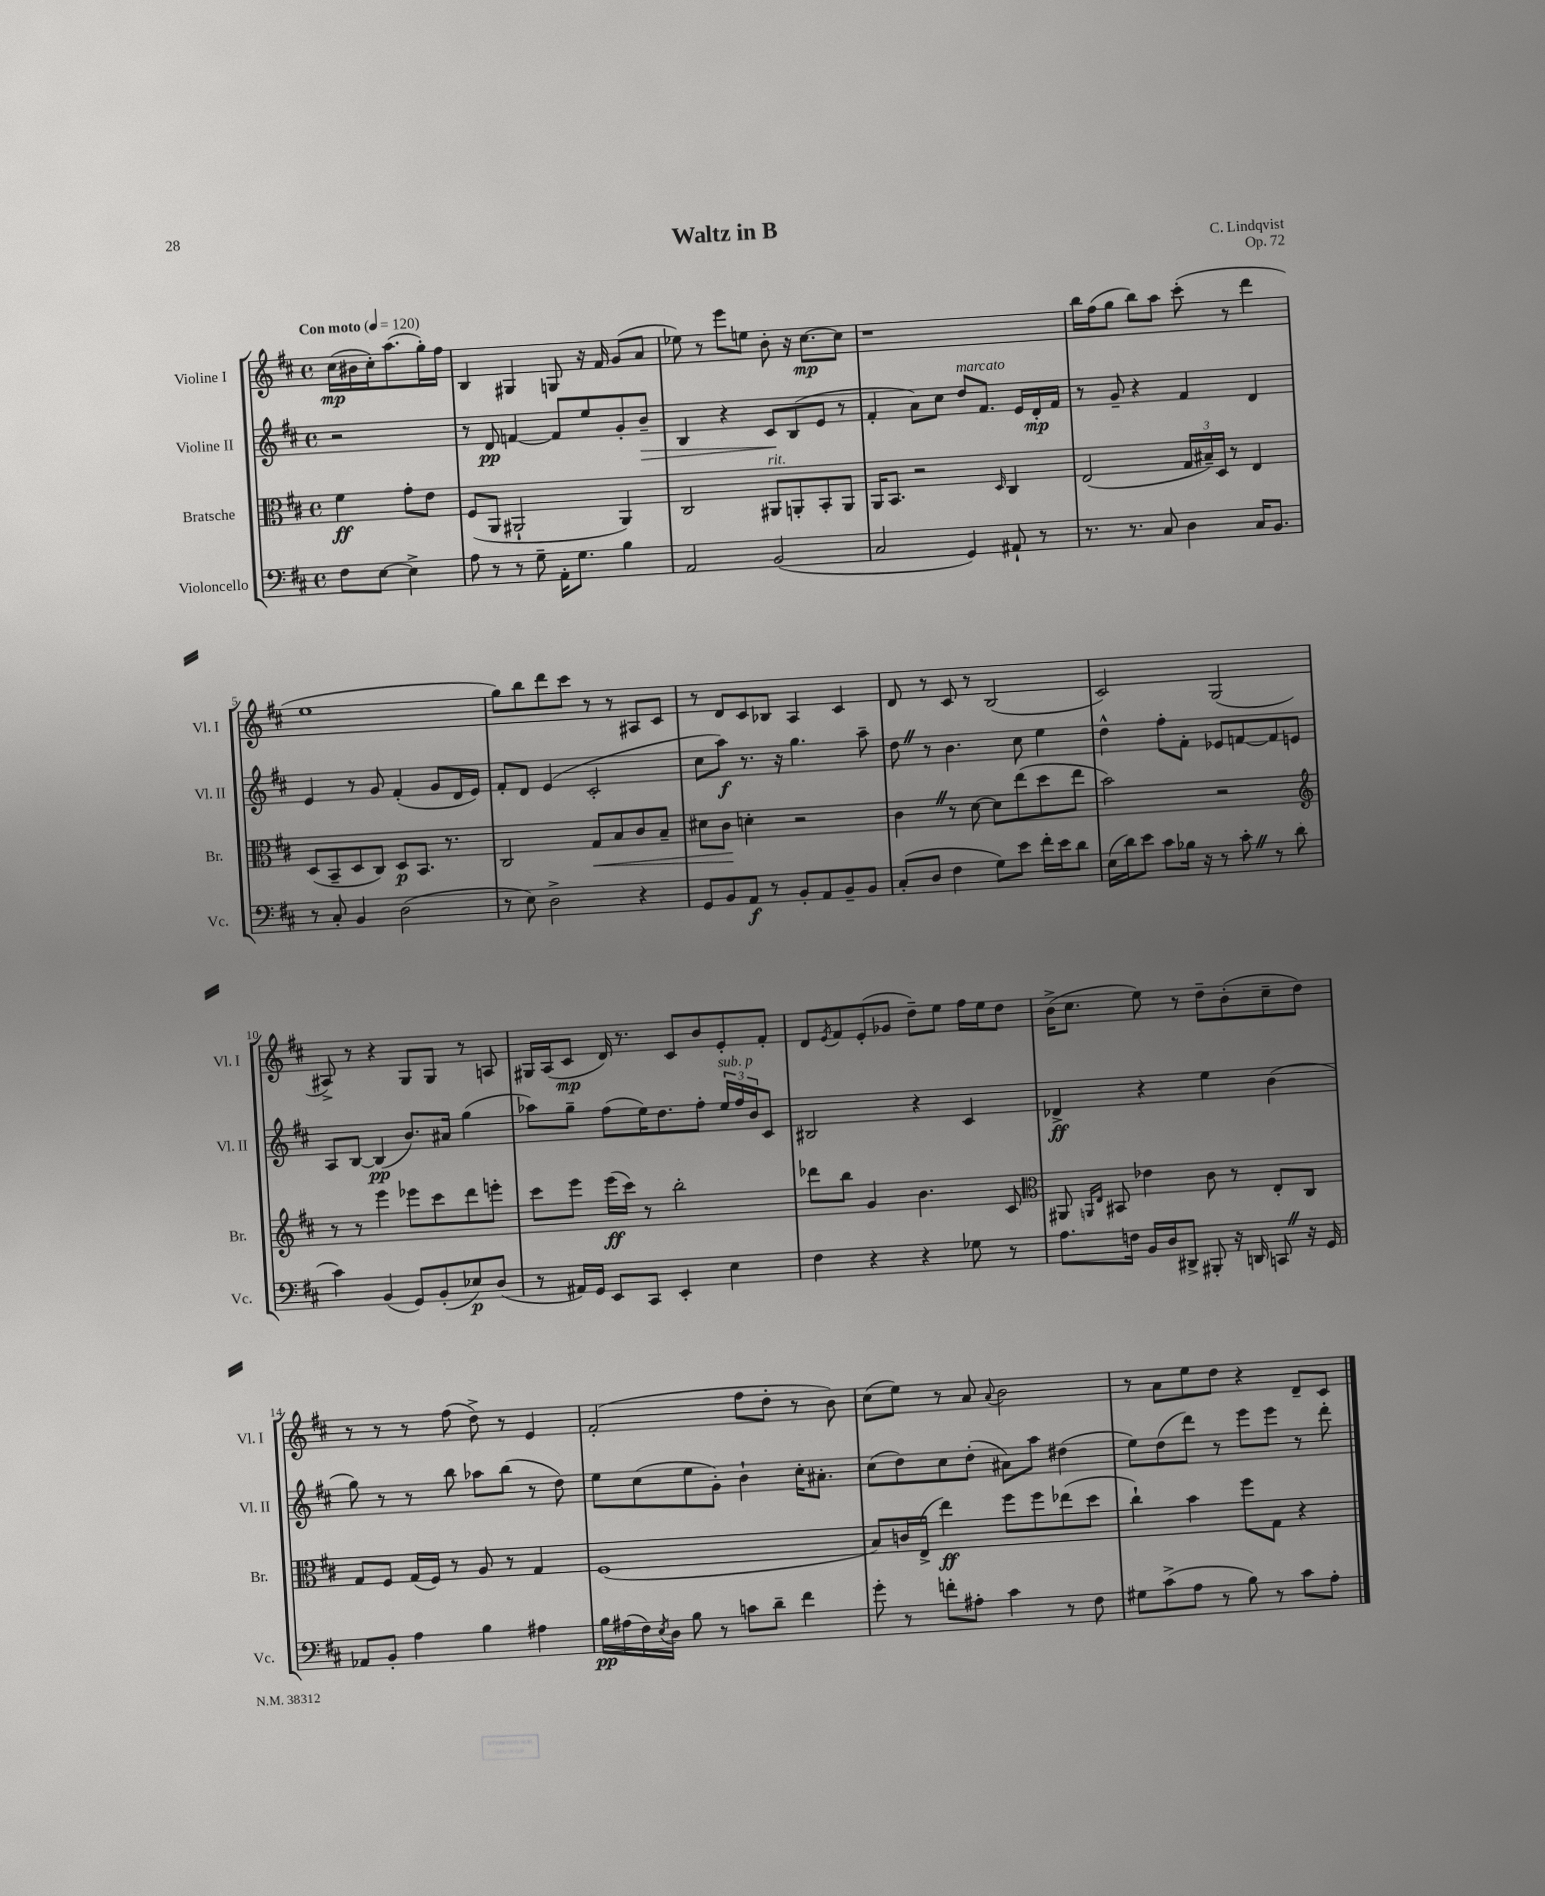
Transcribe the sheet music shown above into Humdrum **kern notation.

**kern	**kern	**kern	**kern
*staff4	*staff3	*staff2	*staff1
*clefF4	*clefC3	*clefG2	*clefG2
*k[f#c#]	*k[f#c#]	*k[f#c#]	*k[f#c#]
*M4/4	*M4/4	*M4/4	*M4/4
*met(c)	*met(c)	*met(c)	*met(c)
*MM120	*MM120	*MM120	*MM120
8F#	4f#	2r	(16cc#
.	.	.	16b#
[8E	.	.	16cc#')
.	.	.	(8.aa
4E^]	8g'	.	.
.	8e	.	16gg')
.	.	.	16ff#
=	=	=	=
8A	(8F#	8r	4B
8r	8AA	8d	.
8r	2AA#`	[4f	4G#
8G~	.	.	.
16AA'	.	8f]	8G
8.G	.	.	.
.	.	8ee	16r
.	.	.	16f#
4B	4AA#)	8g'	(8g
.	.	8b~	8a
=	=	=	=
2AA	2C#	4B	8ee-)
.	.	.	8r
.	.	4r	8eee
.	.	.	8ee
(2BB	8AA#	8c#	8b'
.	8AA'	(8B	16r
.	.	.	[8.cc#
.	8BB'	8e	.
.	8AA	8r	8cc#]
=	=	=	=
2C#	16AA	4f#'	1r
.	8.BB	.	.
.	2r	8a)	.
.	.	8cc#	.
4GG)	.	8dd	.
.	.	8.f#	.
.	16qqD	.	.
8AA#`	4C#	.	.
.	.	16e	.
8r	.	16d'	.
.	.	16f#	.
=	=	=	=
8.r	(2E	8r	16bb
.	.	.	(16ff#
.	.	8g~	8gg
8.r	.	.	.
.	.	4r	8bb)
8C#	.	.	8aa
4D	24G	4f#	(8ccc#'
.	24B#~)	.	.
.	24D	.	.
.	8r	.	8r
16C#	4E	4d	4ddd
8.BB	.	.	.
=	=	=	=
8r	(8D	4e	1ee
8C#'	8BB~	.	.
4BB	8D	8r	.
.	8C#)	8g	.
(2D	8D	(4f#'	.
.	8.BB	.	.
.	.	8g	.
.	8.r	.	.
.	.	16d	.
.	.	16e)	.
=	=	=	=
8r	2C#	8f#'	8gg)
8E)	.	8d	8bb
2D^	.	(4e	8ddd
.	.	.	8ccc#
.	8G	2c#'	8r
.	8B	.	8r
4r	8c#	.	8A#
.	8B~	.	8c#
=	=	=	=
8GG	8d#	8cc#	8r
8BB	8c#	8aa)	8d
8AA	4d'	8.r	8c#
8r	.	.	8B-
.	.	16r	.
8BB'	2r	4.gg	4A
8AA	.	.	.
8BB~	.	.	4c#
8BB	.	8aa~	.
=	=	=	=
(8C#'	4c#	8dd	8d
8D	.	8r	8r
4F#	8r	4.b	8c#
.	[8d	.	8r
8G)	8d]	.	(2B
8e	(8ee	8cc#	.
16f#'	8dd	4ee	.
16e	.	.	.
8d	8ee	.	.
=	=	=	=
(16E	2b)	4dd^^	2c#)
16d)	.	.	.
8e	.	.	.
8c#	.	8ff#'	.
16B-	.	8f#'	.
16r	.	.	.
8r	2r	8e-	(2G
8c#'	.	[8f	.
8r	.	8f]	.
(8d	.	8e	.
=	=	=	=
*	*clefG2	*	*
4c#)	8r	8A	8A#^)
.	8r	[8B	8r
(4BB	4eee	(4B]	4r
8GG)	8eee-	8.b)	8G
(8BB'	8ccc#	.	8G
.	.	16a#	.
8E-)	8ddd	(4gg	8r
(8D	8eee'	.	8A
=	=	=	=
8r	8ccc#	8aa-)	16G#
.	.	.	(16A
16AA#)	8eee	8gg~	8c#
16GG	.	.	.
8EE	(16eee	(8ff#	16d)
.	16ccc#)	.	8.r
8CC#	8r	16ee)	.
.	.	8.dd	.
4EE'	2bb'	.	8c#
.	.	8ff#'	8b
4E	.	24ee	8e'
.	.	24ff#	.
.	.	24b	.
.	.	8c#	8f#'
=	=	=	=
4F#	8ddd-	2B#	8d
.	.	.	8qe
.	8bb	.	8f#
4r	4g	.	(8e'
.	.	.	8g-
4r	4.b	4r	8dd~)
.	.	.	8ee
8G-	.	4c#	16ff#
.	.	.	16ee
8r	8c#	.	8dd
=	=	=	=
*	*clefC3	*	*
8.A	8AA#	4d-^	(16b^
.	.	.	8.cc#
.	16qqAA	.	.
.	16qqE	.	.
.	8BB#	.	.
16F	.	.	.
16BB	4e-	4r	8ee)
16D	.	.	.
8DD#^	.	.	8r
8BBB#'	8c#	4ee	8dd~
16r	8r	.	(8b'
16DD	.	.	.
8CC	8E'	(4b	8cc#~
16r	8C#	.	8dd)
16GG	.	.	.
=	=	=	=
8AA-	8G	8gg)	8r
8BB'	8F#	8r	8r
4A	(16G	8r	8r
.	16F#)	.	.
.	8r	8bb	(8ff#
4B	8A	8aa-	8dd^)
.	8r	(8bb	8r
4A#	4G	8r	4e
.	.	8dd)	.
=	=	=	=
16B	(1F#	8ee	(2f#'
(16A#	.	.	.
16F#)	.	(8cc#	.
8qE	.	.	.
16D	.	.	.
8B	.	8ee	.
8r	.	8g')	.
8c	.	4b`	8ff#
8d~	.	.	8dd'
4f#	.	16cc#'	8r
.	.	8.a#'	.
.	.	.	8b)
=	=	=	=
8g'	8B)	(8cc#	(8cc#
8r	16c	8dd)	8ee)
.	(16E^	.	.
8f'	4ee)	8cc#	8r
8A#'	.	(8dd'	8a
.	.	.	8qqa
4c#	8ff#	8a#)	2b
.	8ff#	8aa	.
8r	(8ee-	(4dd#	.
8F#	8dd	.	.
=	=	=	=
8G#	4cc#`)	8ee)	8r
(8c#^	.	(8dd	8a
8A	4b	8ddd)	8ee
8r	.	8r	8dd
8B)	8ff#	8eee	4r
8r	8G	8eee	.
8c#	4r	8r	8d~
8A'	.	8ddd'	8c#
==	==	==	==
*-	*-	*-	*-
